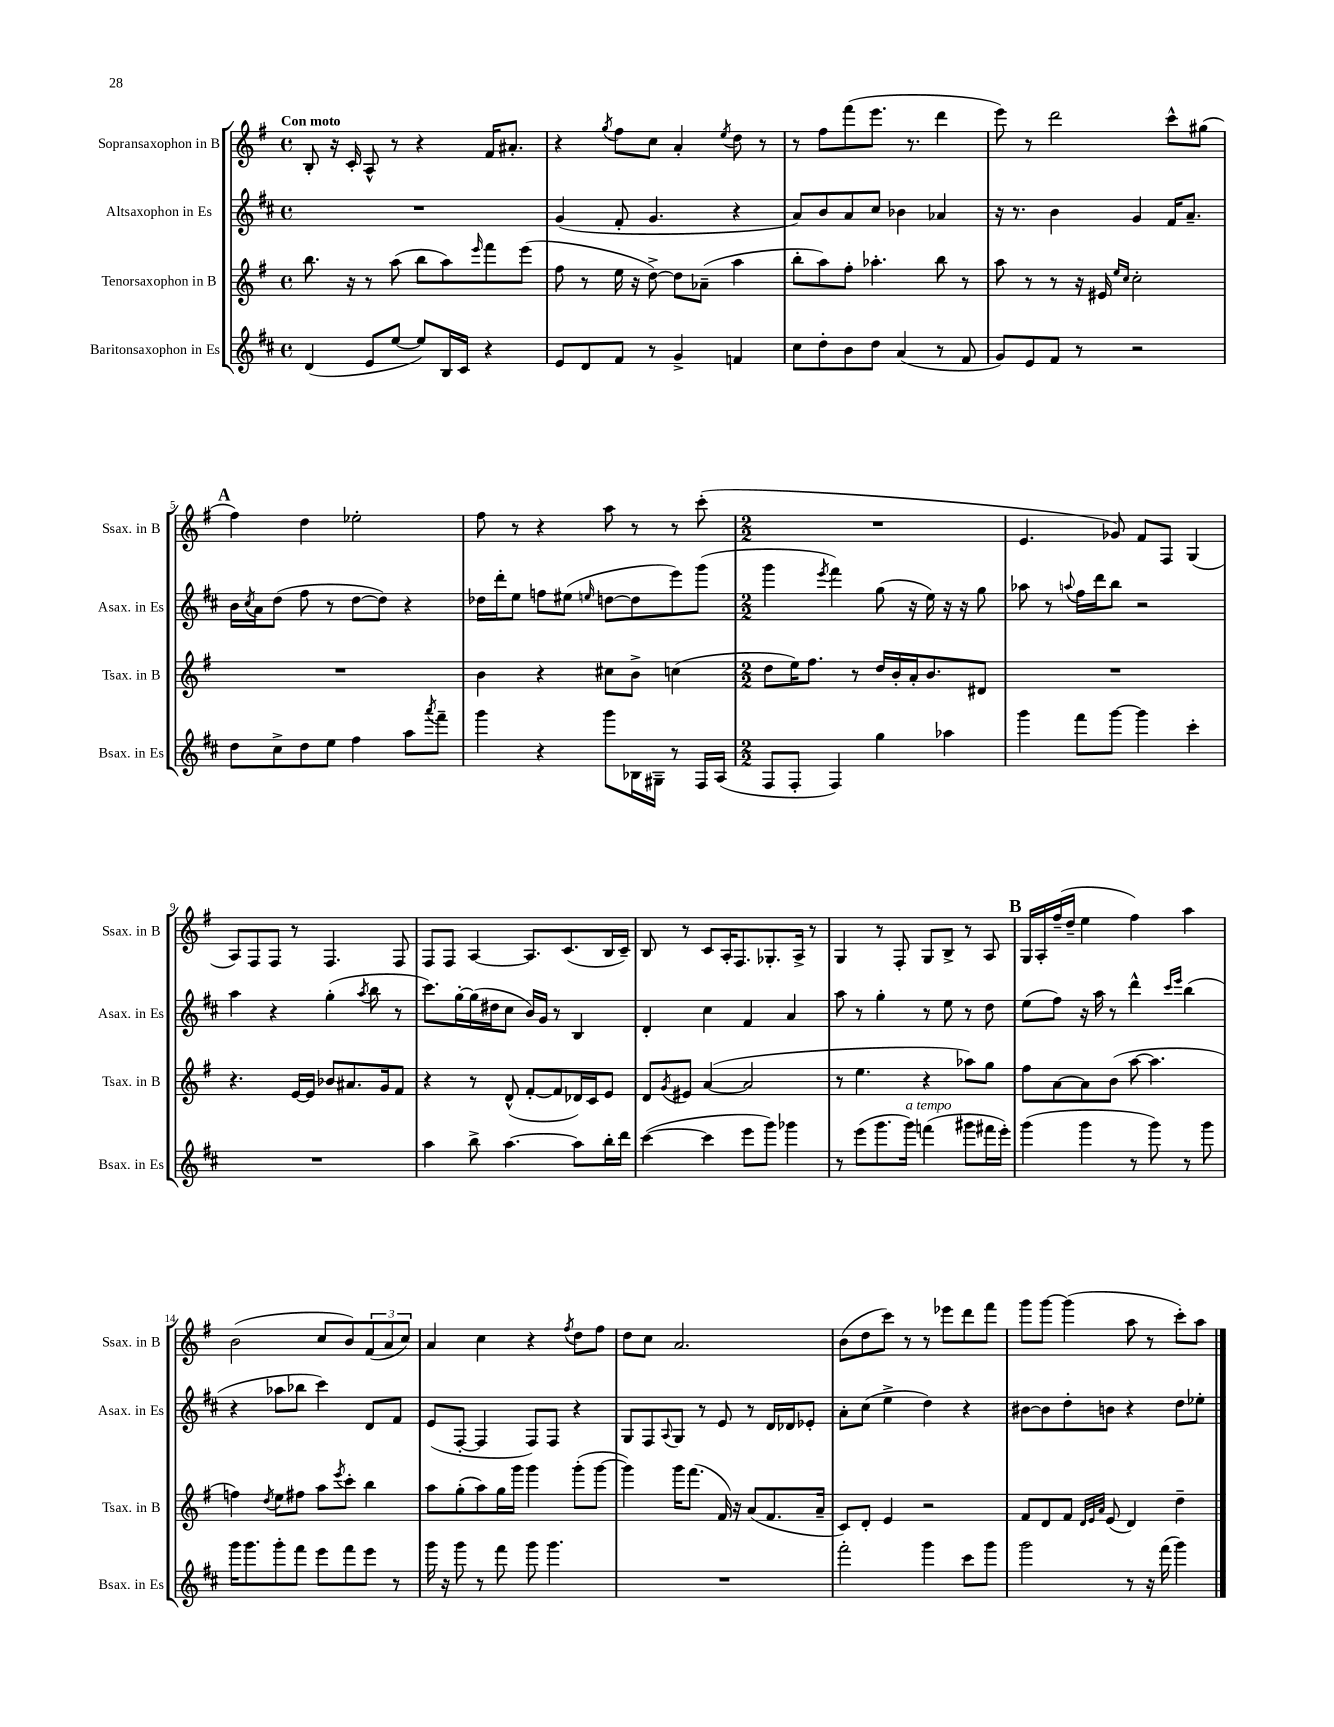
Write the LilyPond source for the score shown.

<<
\new StaffGroup <<
\new Staff = "s0" \with { instrumentName = "Sopransaxophon in B" shortInstrumentName = "Ssax. in B" } {
    \clef treble \key g \major \defaultTimeSignature \time 4/4 \tempo "Con moto"
    b8-. r16 c'16-. a8-^ r8 r4 fis'16 ais'8.-. |
    r4 \acciaccatura { g''8 } fis''8 c''8 a'4-. \acciaccatura { e''8 } d''8 r8 |
    r8 fis''8 fis'''8( e'''8. r8. d'''4 |
    e'''8) r8 d'''2 c'''8-^ gis''8( |
    \mark \markup { \bold "A" } fis''4) d''4 ees''2-. |
    fis''8 r8 r4 a''8 r8 r8 c'''8-.( |
    \numericTimeSignature \time 2/2 R1 |
    e'4. ges'8) fis'8 fis8 g4( |
    a8) fis8 fis8 r8 fis4. fis8 |
    fis8 fis8 a4~ a8. c'8.( b16 c'16--) |
    b8 r8 c'8 a16-. fis8. ges8.-. a16-> r8 |
    g4 r8 fis8-. g8 b8-> r8 a8 |
    \mark \markup { \bold "B" } g16 a16-. fis''16--( d''16-- e''4 fis''4) a''4 |
    b'2( c''8 b'8) \tuplet 3/2 { fis'8( a'8 c''8) } |
    a'4 c''4 r4 \acciaccatura { fis''8 } d''8 fis''8 |
    d''8 c''8 a'2. |
    b'8( d''8 c'''8) r8 r8 ees'''8 d'''8 fis'''8 |
    g'''8 g'''8~ g'''4( a''8 r8 c'''8-.) a''8 \bar "|." |
}
\new Staff = "s1" \with { instrumentName = "Altsaxophon in Es" shortInstrumentName = "Asax. in Es" } {
    \clef treble \key d \major \defaultTimeSignature \time 4/4
    R1 |
    g'4( fis'8-. g'4. r4 |
    a'8) b'8 a'8 cis''8 bes'4 aes'4 |
    r16 r8. b'4 g'4 fis'16 a'8.-- |
    \mark \markup { \bold "A" } b'16 \acciaccatura { cis''8 } a'16 d''8( fis''8 r8 d''8~ d''8) r4 |
    des''16 d'''16-. e''8 f''8 eis''8( \grace { e''16 } d''8~ d''8 e'''8) g'''8( |
    \numericTimeSignature \time 2/2 g'''4 \acciaccatura { e'''8 } fis'''4) g''8( r16 e''16) r16 r16 g''8 |
    aes''8 r8 \appoggiatura { a''8 } fis''16 d'''16 b''8 r2 |
    a''4 r4 g''4-.( \acciaccatura { a''8 } b''8 r8 |
    cis'''8.) g''16~-. g''16( dis''16 cis''8 b'16) g'16 r8 b4 |
    d'4-. cis''4 fis'4 a'4 |
    a''8 r8 g''4-. r8 e''8 r8 d''8 |
    \mark \markup { \bold "B" } e''8( fis''8) r16 a''16 r8 d'''4-^ \grace { cis'''16 e'''16 } b''4( |
    r4 aes''8 bes''8 cis'''4) d'8 fis'8 |
    e'8( fis8~-. fis4 fis8) fis8 r4 |
    g8 fis8 \appoggiatura { a8 } g8 r8 e'8 r8 d'16 des'16 ees'8-. |
    a'8-. cis''8( e''4-> d''4) r4 |
    bis'8~ bis'8 d''8-. b'8 r4 d''8 ees''8-. \bar "|." |
}
\new Staff = "s2" \with { instrumentName = "Tenorsaxophon in B" shortInstrumentName = "Tsax. in B" } {
    \clef treble \key g \major \defaultTimeSignature \time 4/4
    b''8. r16 r8 a''8( b''8 a''8) \grace { e'''16 } fis'''8 e'''8( |
    fis''8 r8 e''16 r16 d''8~->) d''8 aes'8--( a''4 |
    b''8-. a''8) fis''8-. aes''4.-. b''8 r8 |
    a''8 r8 r8 r16 eis'16 \grace { e''16 c''16 } c''2-. |
    \mark \markup { \bold "A" } R1 |
    b'4 r4 cis''8 b'8-> c''4( |
    \numericTimeSignature \time 2/2 d''8 e''16) fis''8. r8 d''16 b'16-. a'16-. b'8. dis'8 |
    R1 |
    r4. e'16~ e'16 bes'8 ais'8. g'16 fis'8 |
    r4 r8 d'8-^( fis'8~-. fis'8 des'16) c'16 e'8 |
    d'8 \acciaccatura { g'8 } eis'8 a'4~( a'2 |
    r8 e''4. r4 aes''8) g''8 |
    \mark \markup { \bold "B" } fis''8 a'8~ a'8 b'8( a''8~ a''4. |
    f''4) \acciaccatura { d''8 } e''8 fis''8 a''8 \acciaccatura { e'''8 } c'''8-. b''4 |
    a''8 g''8-.( a''8) g''16 g'''16 g'''4 g'''8-.( g'''8~ |
    g'''4) g'''16 fis'''8.( fis'16) r16 a'8( fis'8. a'16-- |
    c'8) d'8-. e'4 r2 |
    fis'8 d'8 fis'8 \grace { d'32 e'32 a'32 } e'8( d'4) d''4-- \bar "|." |
}
\new Staff = "s3" \with { instrumentName = "Baritonsaxophon in Es" shortInstrumentName = "Bsax. in Es" } {
    \clef treble \key d \major \defaultTimeSignature \time 4/4
    d'4( e'8 e''8~ e''8) b16 cis'16 r4 |
    e'8 d'8 fis'8 r8 g'4-> f'4 |
    cis''8 d''8-. b'8 d''8 a'4( r8 fis'8 |
    g'8) e'8 fis'8 r8 r2 |
    \mark \markup { \bold "A" } d''8 cis''8-> d''8 e''8 fis''4 a''8 \acciaccatura { a'''8 } fis'''8-- |
    g'''4 r4 g'''8 bes16 gis16-- r8 fis16 a16( |
    \numericTimeSignature \time 2/2 fis8 fis8-. fis4) g''4 aes''4 |
    g'''4 fis'''8 g'''8~ g'''4 cis'''4-. |
    R1 |
    a''4 b''8-> a''4.~ a''8 b''16-. d'''16 |
    cis'''4~( cis'''4 e'''8 g'''8) ges'''4 |
    r8 e'''8( g'''8. g'''16^\markup { \italic "a tempo" }) f'''4( gis'''8 fis'''16 e'''16-.) |
    \mark \markup { \bold "B" } g'''4( g'''4 r8 g'''8) r8 g'''8 |
    g'''16 g'''8. g'''8-. fis'''8 e'''8 fis'''8 e'''8 r8 |
    g'''16 r16 g'''8 r8 fis'''8 g'''8 g'''4. |
    R1 |
    fis'''2-. g'''4 cis'''8 g'''8 |
    g'''2 r8 r16 fis'''16( g'''4) \bar "|." |
}
>>
>>
